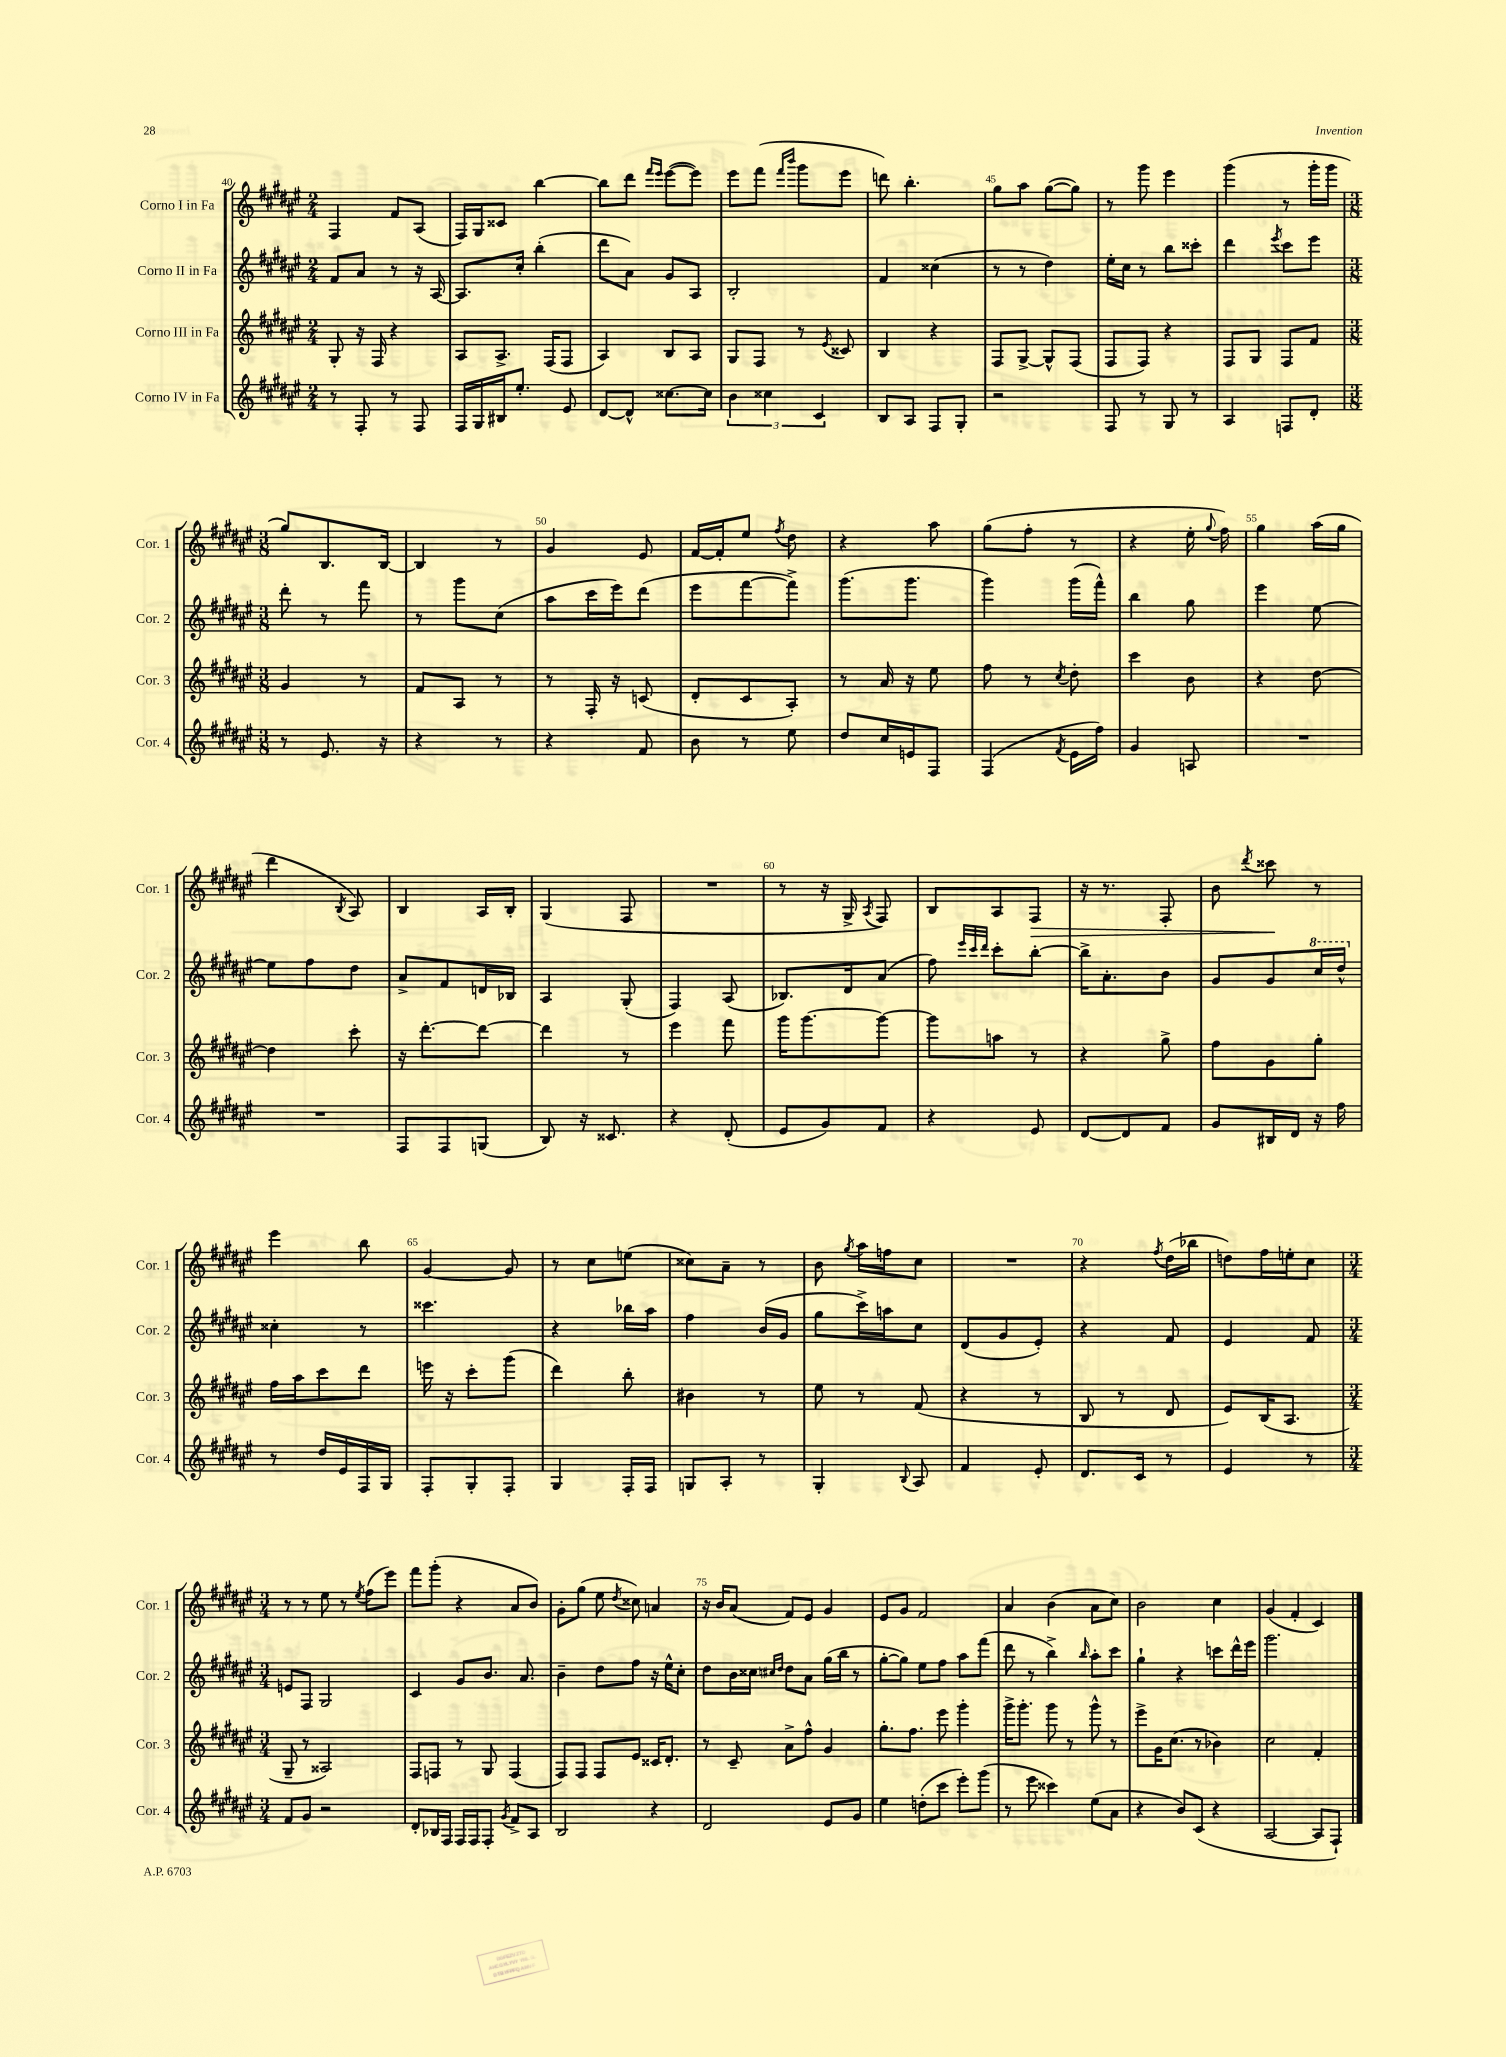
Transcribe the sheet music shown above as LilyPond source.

<<
\new StaffGroup <<
\new Staff = "s0" \with { instrumentName = "Corno I in Fa" shortInstrumentName = "Cor. 1" } {
    \clef treble \key fis \major \numericTimeSignature \time 2/4
    \autoBeamOff fis4 fis'8[ ais8]( |
    fis16[) gis16 cisis'8] b''4~ |
    b''8[ dis'''8] \grace { fis'''16[ eis'''16] } eis'''8[~( eis'''8]) |
    eis'''8[ fis'''8]( \grace { fis'''16[ b'''16] } gis'''8[ eis'''8] |
    d'''8) b''4.-. |
    gis''8[ ais''8] gis''8[~( gis''8]) |
    r8 gis'''8 eis'''4 |
    gis'''4( r8 gis'''16[-. gis'''16] |
    \numericTimeSignature \time 3/8 gis''8[) b8. b16]~ |
    b4 r8 |
    gis'4 eis'8 |
    fis'16[~ fis'16-. eis''8] \acciaccatura { fis''8 } dis''8 |
    r4 ais''8 |
    gis''8[( fis''8]-. r8 |
    r4 eis''16-. \appoggiatura { gis''8 } fis''16) |
    gis''4 ais''16[( gis''16] |
    dis'''4 \acciaccatura { b8 } ais8) |
    b4 ais16[ b16]-. |
    gis4( fis8 |
    R4. |
    r8 r16 gis16-> \acciaccatura { ais8 } fis8) |
    b8[ ais8 fis8]\> |
    r16 r8. fis8-. |
    b'8 \acciaccatura { dis'''8 } cisis'''8\! r8 |
    eis'''4 b''8 |
    gis'4~ gis'8 |
    r8 cis''8[ e''8]( |
    cisis''8[) ais'8]-- r8 |
    b'8 \acciaccatura { gis''8 } ais''16[ f''16 cis''8] |
    R4. |
    r4 \acciaccatura { fis''8 } dis''16[( bes''16] |
    d''8[) fis''16 e''16-. cis''8] |
    \numericTimeSignature \time 3/4 r8 r8 eis''8 r8 \acciaccatura { eis''8 } fis''8[( eis'''8]) |
    fis'''8[ gis'''8]-.( r4 ais'8[ b'8]) |
    gis'8[-. gis''8]( eis''8 \acciaccatura { dis''8 } cisis''8) a'4 |
    r16 b'16[ ais'8]( fis'8[) eis'8] gis'4 |
    eis'8[ gis'8] fis'2 |
    ais'4 b'4( ais'8[ cis''8]) |
    b'2 cis''4 |
    gis'4( fis'4-. cis'4) \bar "|." |
}
\new Staff = "s1" \with { instrumentName = "Corno II in Fa" shortInstrumentName = "Cor. 2" } {
    \clef treble \key fis \major \numericTimeSignature \time 2/4
    \autoBeamOff fis'8[ ais'8] r8 r16 ais16~ |
    ais8.[ cis''16]-. b''4-.( |
    dis'''8[ ais'8]) gis'8[ ais8] |
    b2-. |
    fis'4 cisis''4( |
    r8 r8 dis''4) |
    eis''16[-. cis''16] r8 b''8[ cisis'''8]-. |
    dis'''4 \acciaccatura { eis'''8 } cis'''8[ eis'''8] |
    \numericTimeSignature \time 3/8 dis'''8-. r8 fis'''8 |
    r8 gis'''8[ cis''8]( |
    ais''8[ cis'''16 eis'''16) dis'''8]( |
    eis'''8[ fis'''8~ fis'''8]->) |
    gis'''8.[( gis'''8.] |
    gis'''4) gis'''16[( fis'''16]-^) |
    b''4 gis''8 |
    eis'''4 eis''8~ |
    eis''8[ fis''8 dis''8] |
    ais'8[-> fis'8 d'16 bes16] |
    ais4 gis8-.( |
    fis4) ais8( |
    bes8.[) dis'16 ais'8]( |
    fis''8) \grace { eis'''32[ cis'''32 dis'''32] } cis'''8[-. b''8]~-. |
    b''16[-> ais'8.-. b'8] |
    gis'8[ gis'8 \ottava #1 cis'''16 dis'''16]-^ \ottava #0 |
    cisis''4-. r8 |
    cisis'''4. |
    r4 bes''16[ ais''16] |
    fis''4 b'16[( gis'16] |
    gis''8[ cis'''16->) a''16 cis''8] |
    dis'8[( gis'8 eis'8]-.) |
    r4 fis'8 |
    eis'4 fis'8 |
    \numericTimeSignature \time 3/4 e'8[ fis8] gis2 |
    cis'4 gis'8[ b'8.] ais'8. |
    b'4-- dis''8[ fis''8] r16 eis''16[-^ cis''8]-. |
    dis''8[ b'16 cisis''16] \grace { cis''16[ dis''16] } dis''8[ ais'8] gis''16[( b''16] r8 |
    gis''8[~-. gis''8]) eis''8[ fis''8] ais''8[ fis'''8]( |
    dis'''8 r8 b''4->) \grace { b''16 } ais''8[-. cis'''8] |
    gis''4-! r4 c'''8[ dis'''16-^ eis'''16] |
    gis'''2. \bar "|." |
}
\new Staff = "s2" \with { instrumentName = "Corno III in Fa" shortInstrumentName = "Cor. 3" } {
    \clef treble \key fis \major \numericTimeSignature \time 2/4
    \autoBeamOff gis8-. r16 fis16 r4 |
    ais8[ ais8.]-> fis16[( fis8] |
    ais4) b8[ ais8] |
    gis8[ fis8] r8 \acciaccatura { eis'8 } cisis'8 |
    b4 r4 |
    fis8[ gis8]~-> gis8[-^ fis8]( |
    fis8[ fis8]) r4 |
    fis8[ gis8] fis8[ fis'8] |
    \numericTimeSignature \time 3/8 gis'4 r8 |
    fis'8[ ais8] r8 |
    r8 fis16-. r16 c'8( |
    dis'8[-. cis'8 ais8]-.) |
    r8 ais'16 r16 eis''8 |
    fis''8 r8 \acciaccatura { cis''8 } dis''8-. |
    cis'''4 b'8 |
    r4 dis''8~ |
    dis''4 cis'''8-. |
    r16 dis'''8.[~-. dis'''8]~ |
    dis'''4 r8 |
    eis'''4 fis'''8 |
    gis'''16[ gis'''8.~ gis'''8]~ |
    gis'''8[ a''8] r8 |
    r4 gis''8-> |
    fis''8[ gis'8 gis''8]-. |
    fis''16[ ais''16 cis'''8 dis'''8] |
    e'''16 r16 cis'''8[-. gis'''8]( |
    dis'''4) b''8-. |
    bis'4 r8 |
    eis''8 r8 fis'8( |
    r4 r8 |
    b8 r8 dis'8 |
    eis'8[) b16( ais8.] |
    \numericTimeSignature \time 3/4 gis8-- r8 aisis2) |
    fis8[ f8] r8 gis8 f4( |
    fis8[) fis8] fis8[ eis'8] cisis'16[ dis'8.]-. |
    r8 cis'8-- ais'8[-> fis''8]-^ gis'4 |
    gis''8.[-. fis''8.] eis'''8 gis'''4-. |
    gis'''16[-> gis'''8.]-. gis'''8 r8 gis'''8-^ r8 |
    eis'''8[-> gis'16 cis''8.]( r8 bes'4) |
    cis''2 fis'4-. \bar "|." |
}
\new Staff = "s3" \with { instrumentName = "Corno IV in Fa" shortInstrumentName = "Cor. 4" } {
    \clef treble \key fis \major \numericTimeSignature \time 2/4
    \autoBeamOff r8 fis8-. r8 fis8 |
    fis16[ gis16 bis16 eis''8.]-. eis'8 |
    dis'8[~ dis'8]-^ cisis''8.[~ cisis''16] |
    \tuplet 3/2 { b'4 cisis''4 cis'4 } |
    b8[ ais8] fis8[ gis8]-. |
    r2 |
    fis8 r8 gis8 r8 |
    ais4 f8[ dis'8]-. |
    \numericTimeSignature \time 3/8 r8 eis'8. r16 |
    r4 r8 |
    r4 fis'8 |
    b'8 r8 eis''8 |
    dis''8[ cis''16 e'16 fis8] |
    fis4( \acciaccatura { fis'8 } eis'16[ fis''16]) |
    gis'4 a8 |
    R4. |
    R4. |
    fis8[ fis8 g8]( |
    b8) r16 cisis'8. |
    r4 dis'8-.( |
    eis'8[ gis'8) fis'8] |
    r4 eis'8 |
    dis'8[~ dis'8 fis'8] |
    gis'8[ bis16 dis'16] r16 fis''16 |
    r8 dis''16[ eis'16 fis16 gis16] |
    fis8[-. gis8-. fis8]-. |
    gis4 fis16[-. fis16] |
    g8[ ais8]-. r8 |
    gis4-. \appoggiatura { b8 } ais8 |
    fis'4 eis'8-. |
    dis'8.[ cis'16] r8 |
    eis'4 r8 |
    \numericTimeSignature \time 3/4 fis'8[ gis'8] r2 |
    dis'8[-. bes16 fis16] fis16[ fis16 fis8]-. \acciaccatura { gis'8 } fis'8[-> ais8] |
    b2 r4 |
    dis'2 eis'8[ gis'8] |
    eis''4 d''8[-.( cis'''8] eis'''8[-.) gis'''8]( |
    r8 eis'''8 cisis'''4) eis''8[( ais'8] |
    r4 b'8[) cis'8]( r4 |
    ais2~ ais8[ fis8]-!) \bar "|." |
}
>>
>>
\layout { \context { \Score currentBarNumber = #40 \override BarNumber.break-visibility = ##(#f #t #t) barNumberVisibility = #(every-nth-bar-number-visible 5) } }
